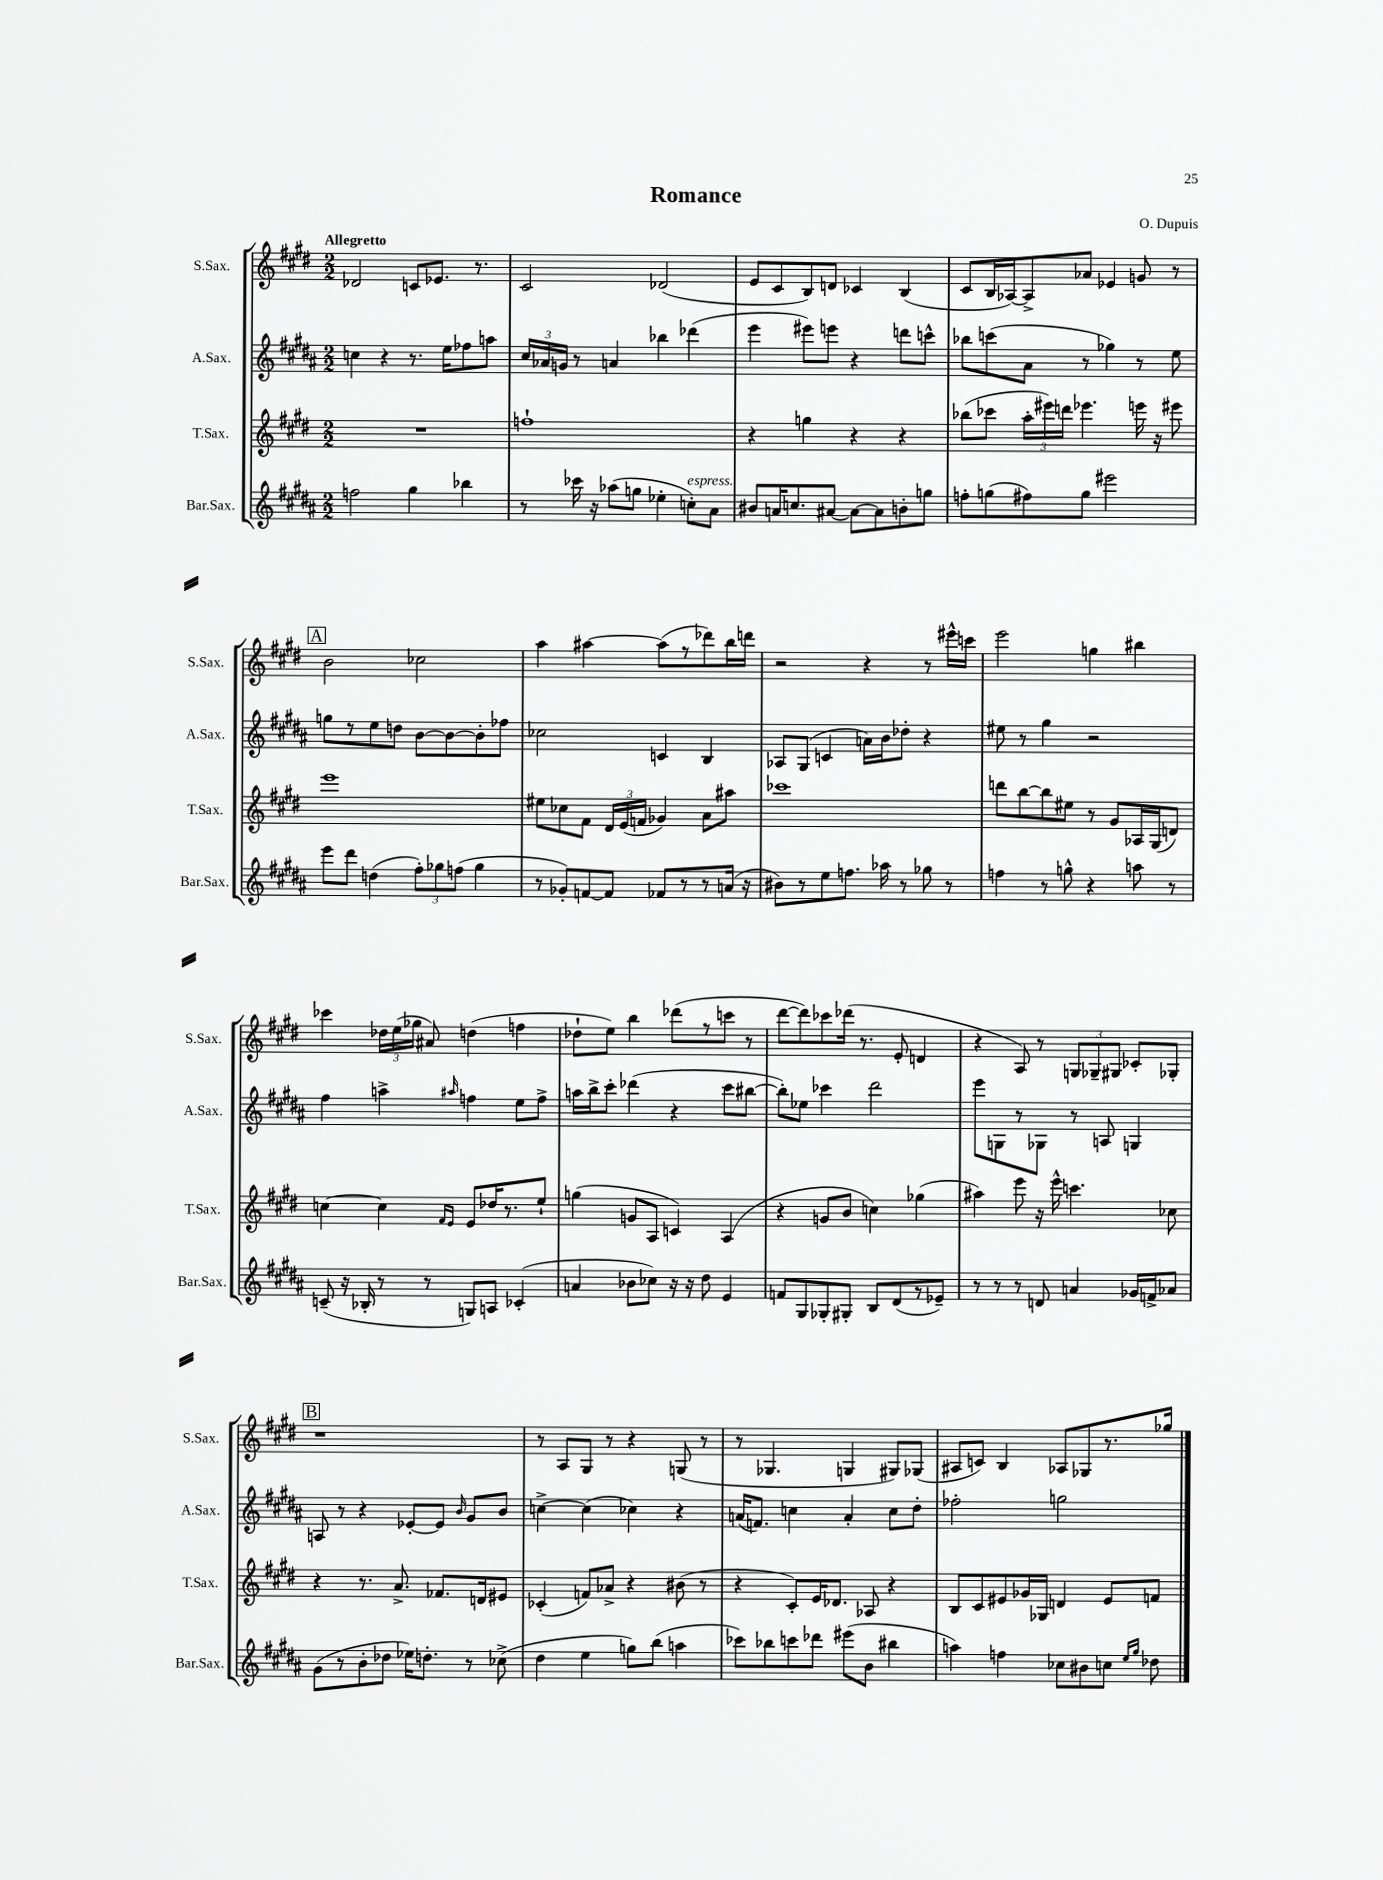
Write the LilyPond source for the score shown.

\header { title = "Romance" composer = "O. Dupuis" }
<<
\new StaffGroup <<
\new Staff = "s0" \with { instrumentName = "S.Sax." shortInstrumentName = "S.Sax." } {
    \clef treble \key e \major \numericTimeSignature \time 2/2 \tempo "Allegretto"
    \autoBeamOff des'2 c'8[ ees'8.] r8. |
    cis'2 des'2( |
    e'8[ cis'8 b8) d'8] ces'4 b4( |
    cis'8[ b16 aes16~) aes8-> aes'8] ees'4 g'8 r8 |
    \mark \markup { \box "A" } b'2 ces''2 |
    a''4 ais''4~ ais''8[( r8 des'''8) b''16 d'''16] |
    r2 r4 r8 eis'''16[-^ c'''16] |
    e'''2 g''4 bis''4 |
    ces'''4 \tuplet 3/2 { des''16[ e''16( ges''16] } ais'8) d''4( f''4 |
    des''8[-! e''8]) b''4 des'''8[( r8 c'''8] r8 |
    dis'''8[~ dis'''8) ces'''8 des'''16]( r8. e'8-. d'4 |
    r4 a8) r8 \tuplet 3/2 { g8[ ges8-- gis8] } ces'8[-. ges8]-. |
    \mark \markup { \box "B" } r1 |
    r8 a8[ gis8] r8 r4 g8( r8 |
    r8 ges4. g4 gis8[) ges8]( |
    ais8[ c'8]) b4 aes8[ ges8 r8. ges''16] \bar "|." |
}
\new Staff = "s1" \with { instrumentName = "A.Sax." shortInstrumentName = "A.Sax." } {
    \clef treble \key b \major \numericTimeSignature \time 2/2
    \autoBeamOff c''4 r4 r8. e''16[ fes''8 a''8] |
    \tuplet 3/2 { cis''16[ aes'16 g'16] } r8 a'4 bes''4 des'''4( |
    e'''4 eis'''8[) e'''8] r4 d'''8[ c'''8]-^ |
    bes''8[ c'''8( ais'8] r8 ges''4) r8 e''8 |
    \mark \markup { \box "A" } g''8[ r8 e''8 d''8] b'8[~ b'8~ b'8-. fes''8] |
    ces''2 c'4 b4 |
    aes8[ gis8]( c'4 a'16[) b'16 des''8]-. r4 |
    eis''8 r8 gis''4 r2 |
    fis''4 a''4-> \grace { ais''16 } f''4 e''8[ f''8]-> |
    a''16[ b''16-> cis'''8]-. des'''4( r4 cis'''8[ bis''8]~ |
    bis''8[-.) ees''8] ces'''4 dis'''2 |
    e'''8[ g8 r8 ges8] r8 a8 g4 |
    \mark \markup { \box "B" } a8 r8 r4 ees'8[~-. ees'8] \grace { b'16 } gis'8[ b'8] |
    c''4~-> c''4( ces''4) r4 |
    a'16[( f'8.]) c''4 a'4-. c''8[ dis''8]-. |
    fes''2-. g''2 \bar "|." |
}
\new Staff = "s2" \with { instrumentName = "T.Sax." shortInstrumentName = "T.Sax." } {
    \clef treble \key e \major \numericTimeSignature \time 2/2
    \autoBeamOff R1 |
    f''1-! |
    r4 g''4 r4 r4 |
    bes''8[( ces'''8] \tuplet 3/2 { a''16[-. eis'''16) d'''16] } ees'''4. e'''16 r16 eis'''8 |
    \mark \markup { \box "A" } e'''1 |
    eis''8[ ces''8 fis'8] \tuplet 3/2 { dis'16[ e'16( f'16] } ges'4) a'8[ ais''8] |
    ces'''1 |
    d'''8[ b''8~ b''8 eis''8] r8 gis'8[ aes16 gis16( d'8]) |
    c''4~ c''4 \grace { fis'16[ e'16] } e'8[ des''16 r8. e''8]-! |
    g''4( g'8[ a8] c'4) a4( |
    r4 g'8[ b'8] c''4) ges''4( |
    ais''4) e'''8 r16 e'''16-^ c'''4. ces''8 |
    \mark \markup { \box "B" } r4 r8. a'8.-> fes'8.[ d'16 eis'8] |
    ces'4-.( f'8[) aes'8]-> r4 bis'8( r8 |
    r4 cis'8[-.) e'16 des'8.] aes8 r4 |
    b8[ cis'8 eis'8 ges'16 ges16] d'4 eis'8[ f'8] \bar "|." |
}
\new Staff = "s3" \with { instrumentName = "Bar.Sax." shortInstrumentName = "Bar.Sax." } {
    \clef treble \key b \major \numericTimeSignature \time 2/2
    \autoBeamOff f''2 gis''4 bes''4 |
    r8 ces'''16 r16 aes''8[( g''8] ees''4-. c''8[-.^\markup { \italic "espress." }) ais'8] |
    bis'8[ a'16 c''8. ais'8]~ ais'8[~ ais'8 b'8-. g''8] |
    f''8[-. g''8( fis''8) g''8] eis'''2 |
    \mark \markup { \box "A" } e'''8[ dis'''8] d''4( \tuplet 3/2 { fis''8[-.) ges''8 f''8]( } ges''4 |
    r8 ges'8[-.) f'8~ f'8] fes'8[ r8 r8 a'16]( r16 |
    bis'8[) r8 e''8 f''8.] aes''16 r8 ges''8 r8 |
    f''4 r8 g''8-^ r4 a''8 r8 |
    c'8--( r16 bes16-. r8 r8 g8[) a8] ces'4-.( |
    a'4 bes'8[ ces''8]) r16 r16 dis''8 e'4 |
    f'8[ gis8 ges8-. gis8]-. b8[ dis'8( r8 ees'8]--) |
    r8 r8 r8 d'8 a'4 ges'16[ f'16-> aes'8] |
    \mark \markup { \box "B" } gis'8[( r8 b'8-. des''8] ees''16[) d''8.]-. r8 ces''8->( |
    dis''4 e''4 g''8[) b''8]( a''4 |
    ces'''8[) bes''8 c'''8 des'''8] eis'''8[( b'8] bis''4 |
    a''4) f''4 ces''8[ bis'8 c''8] \grace { e''16[ gis''16] } des''8 \bar "|." |
}
>>
>>
\layout { \context { \Score \remove "Bar_number_engraver" } }
